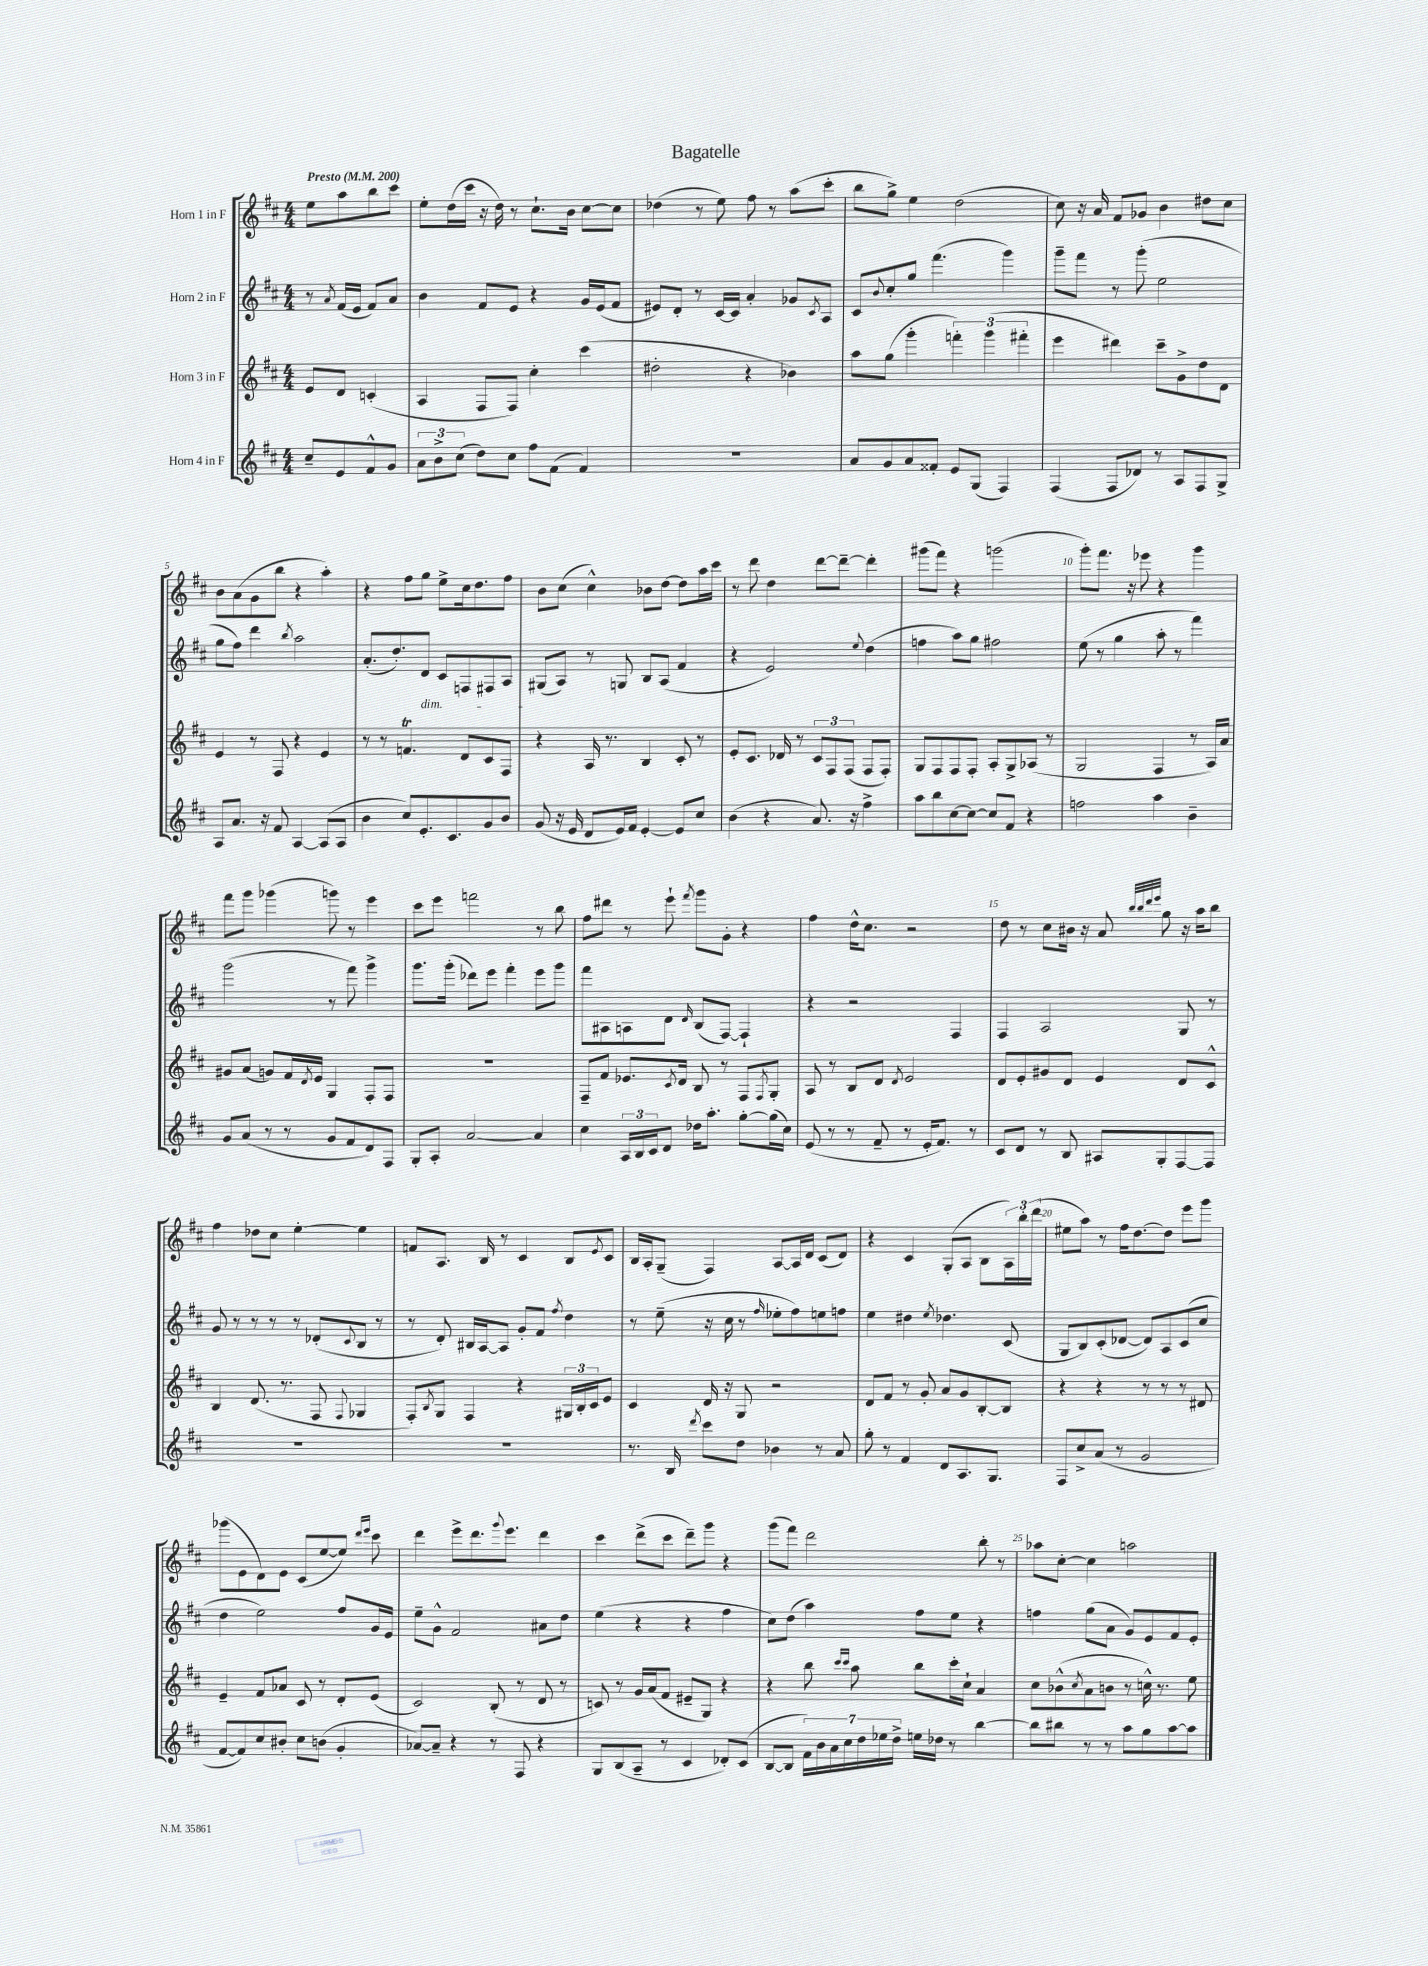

**kern	**kern	**kern	**kern
*staff4	*staff3	*staff2	*staff1
*clefG2	*clefG2	*clefG2	*clefG2
*k[f#c#]	*k[f#c#]	*k[f#c#]	*k[f#c#]
*M4/4	*M4/4	*M4/4	*M4/4
*MM200	*MM200	*MM200	*MM200
8cc#~/L	8e/L	8r	8ee\L
.	.	8qa/	.
8e/	8d/J	(16f#/LL	8aa\
.	.	16e/JJ	.
8f#^^/	(4c'/	8f#/L)	8bb\
8g/J	.	8a/J	8ccc#\J
=	=	=	=
12a\L	4A/	4b\	8ee'\L
12b^\	.	.	.
.	.	.	(16dd\L
(12cc#\J	.	.	.
.	.	.	16ccc#\JJ
8dd\L)	8F#/L	8f#/L	16r
.	.	.	16dd\)
8cc#\J	8F#/J)	8e/J	8r
8ff#\L	4cc#'\	4r	8.cc#`\L
(8f#\J	.	.	.
.	.	.	16b\Jk
4f#/)	(4ccc#\	16g/LL	[8cc#\L
.	.	(16e/J	.
.	.	8f#/J	8cc#\]J
=	=	=	=
1r	2dd#'\	8e#/L)	(4dd-\
.	.	8d'/J	.
.	.	8r	8r
.	.	[16c#/LL	8ee\)
.	.	16c#/]JJ	.
.	4r	4a'/	8ff#\
.	.	.	8r
.	4b-\)	8g-/L	(8aa\L
.	.	8qc#/	.
.	.	8A/J	8ccc#'\J
=	=	=	=
8a/L	8aa\L	8c#/L	8bb\L
.	.	8qqb/	.
8g/	(8gg\J	8cc#'/	8gg^\J)
8a/	4ggg'\	8gg/J	4ee\
8f##'/J	.	(4.fff#\	.
8e/L	6fff'\)	.	(2dd\
(8G/J	.	.	.
.	(6ggg\	.	.
4F#/)	.	4ggg\)	.
.	6fff#'\	.	.
=	=	=	=
(4F#/	4eee\	8ggg~\L	8cc#\)
.	.	8fff#\J	16r
.	.	.	16a/
8F#/L	4ddd#\)	8r	8f#/L
8d-/J)	.	(8ggg'\	8g-/J
8r	8ccc#~\L	2ee\	4b\
8A/L	8g^\	.	.
8F#/	8dd\	.	8dd#\L
8G^/J	8d\J	.	8cc#\J
=	=	=	=
8A/L	4e/	8gg\L	8b\L
8.a/J	.	8ff#\J)	(8a\
.	8r	4ddd\	8g\
16r	.	.	.
8f#/	8F#/	.	8bb\J
.	.	8qbb/	.
[4A/	4r	2aa\	4r
(8A/]L	4e/	.	4aa'\)
8A/J	.	.	.
=	=	=	=
4b\	8r	(8.a'/L	4r
.	8r	.	.
.	.	8.dd'/)	.
8cc#/L)	4.f/	.	8ff#\L
8.e'/	.	8d/J	8gg\J
.	.	8c#/L	8ee^\L
8.c#/	.	.	.
.	8d/L	8F/	16cc#\k
.	.	.	8.dd\
8g/	8c#/	8F#/	.
8b/J	8F#/J	8A/J	8ff#\J
=	=	=	=
(8g/	4r	(8G#/L	8b\L
16r	.	8A/J)	(8cc#\J
16e/	.	.	.
8d/L	16A/	8r	4cc#^^\)
.	8.r	.	.
16e/L)	.	8G/	.
16f#/JJ	.	.	.
[4e'/	4B/	8B/L	8b-\L
.	.	(8A/J	[8dd\J
8e/]L	8c#'/	4f#/	8dd\]L
8cc#/J	8r	.	16aa\L
.	.	.	16ccc#\JJ
=	=	=	=
(4b\	8e'/L	4r	8r
.	8.c#/J	.	8ddd\
4r	.	2e/)	4dd\
.	16d-/	.	.
.	8r	.	.
8.a/)	12c#/L	.	[8ddd\L
.	12F#/	.	.
.	.	.	8ddd~\_J
.	(12F#/J	.	.
16r	.	.	.
.	.	8qqee/	.
4ff#^\	8F#/L	(4dd\	4ddd'\]
.	8F#'/J)	.	.
=	=	=	=
8aa\L	8G/L	4ff\	(8ggg#\L
8bb\	8F#/	.	8fff#\J)
[8cc#\	8F#/	8aa\L)	4r
8cc#\_J	8F#'/J	8gg\J	.
8cc#/]L	8A'/L	2ff#\	(2ggg\
8f#/J	8G^/	.	.
4r	(8A-/J	.	.
.	8r	.	.
=	=	=	=
2ff\	2G/	(8ee\	8ggg'\L)
.	.	8r	8.fff#\J
.	.	4gg\	.
.	.	.	16r
.	.	.	8eee-\
4aa\	4F#/	8aa'\	4r
.	.	8r	.
4b~\	8r	4fff#\)	4ggg\
.	16A/LL)	.	.
.	16a/JJ	.	.
=	=	=	=
8g/L	8g#/L	(2ggg\	8fff#\L
(8a/J	(8a/J	.	8ggg\J
8r	8g/L)	.	(4ggg-\
8r	16f#/L	.	.
.	8qd/	.	.
.	16e/JJ	.	.
8g/L	4G/	8r	8ggg\)
8f#/	.	8fff#\)	8r
8d/)	8F#'/L	4ggg^\	4eee\
8F#/J	8F#/J	.	.
=	=	=	=
8G'/L	1r	8.ggg\L	8ccc#\L
8A'/J	.	.	8eee\J
.	.	(16ggg'\Jk	.
[2a/	.	8ddd-\L)	2fff\
.	.	8eee\J	.
.	.	4fff#'\	.
4a/]	.	8eee\L	8r
.	.	8ggg\J	8bb\
=	=	=	=
4cc#\	8F#~/L	8fff#\L	8ff#\L
.	8f#/J	8A#\	8ddd#\J
24A/LL	8.e-/L	8A\	8r
24B/	.	.	.
24c#/J	.	.	.
8d/J	.	8d\J	8eee`\
.	8qc#/	.	.
.	16d/Jk	.	.
.	.	16qqd/	8qfff#/
16dd-\LK	8B/	(8B/L	8ggg\L
8.aa'\J	.	.	.
.	8r	[8F#/J)	8g'\J
[8gg'\L	8F#/L	4F#`/]	4r
.	8qF#/	.	.
(16gg\]L	8G'/J	.	.
16cc#\JJ)	.	.	.
=	=	=	=
(8e/	8A/	4r	4ff#\
8r	8r	.	.
8r	8B/L	2r	16dd^^\LK
.	.	.	8.cc#\J
8f#~/	8d/J	.	.
.	8qd/	.	.
8r	2e/	.	2r
16e'/LK	.	.	.
8.f#/J)	.	.	.
.	.	4F#/	.
8r	.	.	.
=	=	=	=
8c#/L	8d/L	4F#/	8dd\
8d/J	8e'/	.	8r
8r	8g#/	2A/	8cc#\L
8B/	8d/J	.	16b#\Jk
.	.	.	16r
8A#/L	4e/	.	8a/
.	.	.	32qqbb/LLL
.	.	.	32qqbb/
.	.	.	32qqddd/
.	.	.	32qqeee/JJJ
8G'/	.	.	8gg\
[8F#/	8d/L	8G/	16r
.	.	.	16aa\LK
8F#/]J	8c#^^/J	8r	8bb\J
=	=	=	=
1r	4B/	8g/	4ff#\
.	.	8r	.
.	(8.d/	8r	8dd-\L
.	.	8r	8cc#\J
.	8.r	.	.
.	.	8r	[4ee'\
.	8F#/	(8d-'/L	.
.	8qqF#/	8qqc#/	.
.	4G-/	8B/J	4ee\]
.	.	8r	.
=	=	=	=
1r	8F#'/L)	8r	8f/L
.	8qB/	.	.
.	8G/J	8d'/)	8.A/J
.	4F#/	16B#/LL	.
.	.	[16A/J	16B/
.	.	8A/]J	8r
.	4r	8g'/L	4c#/
.	.	8f#/J	.
.	.	8qff#/	.
.	24G#/LL	4dd\	8B/L
.	24B'/	.	.
.	24c#/J	.	.
.	.	.	8qe/
.	8e/J	.	8c#/J
=	=	=	=
8.r	4c#/	8r	16B/LL
.	.	.	16A'/J
.	.	(8ee~\	(8G~/J
16B/	.	.	.
8qddd/	.	.	.
8ccc#\L	16d/	16r	4F#/)
.	16r	16cc#\	.
8dd\J	8G/	8r	.
.	.	16qqff#/	.
4b-\	2r	8ee-'\L	[8A/L
.	.	8ff#\)	16A/]L
.	.	.	16d/JJ
8r	.	8ee\	(8c#/L
8a/	.	8ff\J	8d/J)
=	=	=	=
8gg'\	8d/L	4ee\	4r
8r	8f#/J	.	.
4f#/	8r	4dd#\	4c#/
.	8g'/	.	.
.	.	8qee/	.
8d/L	8a/L	4.dd-\	(8G'/L
8.A/	8g/	.	8A/J
.	[8B'/	.	8B\L
8.G/J	.	.	.
.	8B/]J	(8c#/	24A\L)
.	.	.	24bb'\
.	.	.	(24ddd\JJ
=	=	=	=
8F#/L	4r	8G/L	8ee#\L
8cc#^/	.	8B/)	8aa\J)
(8a/J	4r	(8c#'/	8r
8r	.	[8d-/J	16ff#\LK
.	.	.	[8.dd\
2g/	8r	8d-/]L)	.
.	8r	8A/	8dd\]J
.	8r	(8c#/	8eee\L
.	8d#/	8cc#/J	8ggg\J
=	=	=	=
[8f#/L	4e~/	4dd\	(8ggg-\L
8f#/])	.	.	8e\
8cc#/	8f#/L	2ee\)	8d\)
8b#'/J	8a-/J	.	8e\J
8cc#\L	8c#/	.	(8c#/L
(8b\J	8r	.	[8ee/
4g'/	8d'/L	8ff#/L	8ee/]J)
.	.	.	16qqddd/LL
.	.	.	16qqeee/JJ
.	(8e/J	16g/L	8ccc#\
.	.	16e/JJ	.
=	=	=	=
[8a-/L)	2c#/)	8ee~\L	4ddd\
8a-~/]J	.	8g^^\J	.
4r	.	2f#/	8eee^\L
.	.	.	8.ddd\
8r	(8B'/	.	.
.	.	.	8qqggg/
.	.	.	8.eee\J
8F#/	8r	.	.
4r	8d/	8a#\L	4ddd\
.	8r	8dd\J	.
=	=	=	=
8G/L	8c/)	(4ee\	4ccc#\
(8B/	8r	.	.
8A~/J	16g/LL	4r	(8ddd^\L
.	(16a/J	.	.
8r	8f#/J	.	8ccc#\J
4c#/	8e#~/L	4r	8ddd~\L)
.	8G/J)	.	8ggg\J
8d-'/L)	4r	4ff#\	4r
(8c#/J	.	.	.
=	=	=	=
[8B/L	4r	8cc#\L)	(8ggg\L
8B/]J	.	(8dd\J	8fff#\J)
28f#\LL)	8bb\	4aa\)	2ddd\
28b\	.	.	.
28a\	.	.	.
28cc#\	.	.	.
.	16qqccc#/LL	.	.
.	16qqccc#/JJ	.	.
.	8aa\	.	.
28dd\	.	.	.
28ee-\	.	.	.
28dd^\JJ	.	.	.
16ee\LL	8bb\L	8ff#\L	.
16dd-\JJ	.	.	.
8r	16ccc#'\L	8ee\J	.
.	16cc#`\JJ	.	.
[4bb\	4a/	4r	8bb'\
.	.	.	8r
=	=	=	=
8bb\]L	8cc#\L	4ff\	8aa-\L
8bb#\J	(8b-^^\	.	[8cc#'\J
.	8qcc#/	.	.
8r	8a\	(8gg\L	4cc#\]
8r	8b\J	8a\J	.
8aa\L	8r	8g/L)	2aa\
8gg\	16cc^^\)	8e/	.
.	8.r	.	.
[8aa\	.	8f#/	.
8aa\]J	8ee\	8e'/J	.
==	==	==	==
*-	*-	*-	*-
